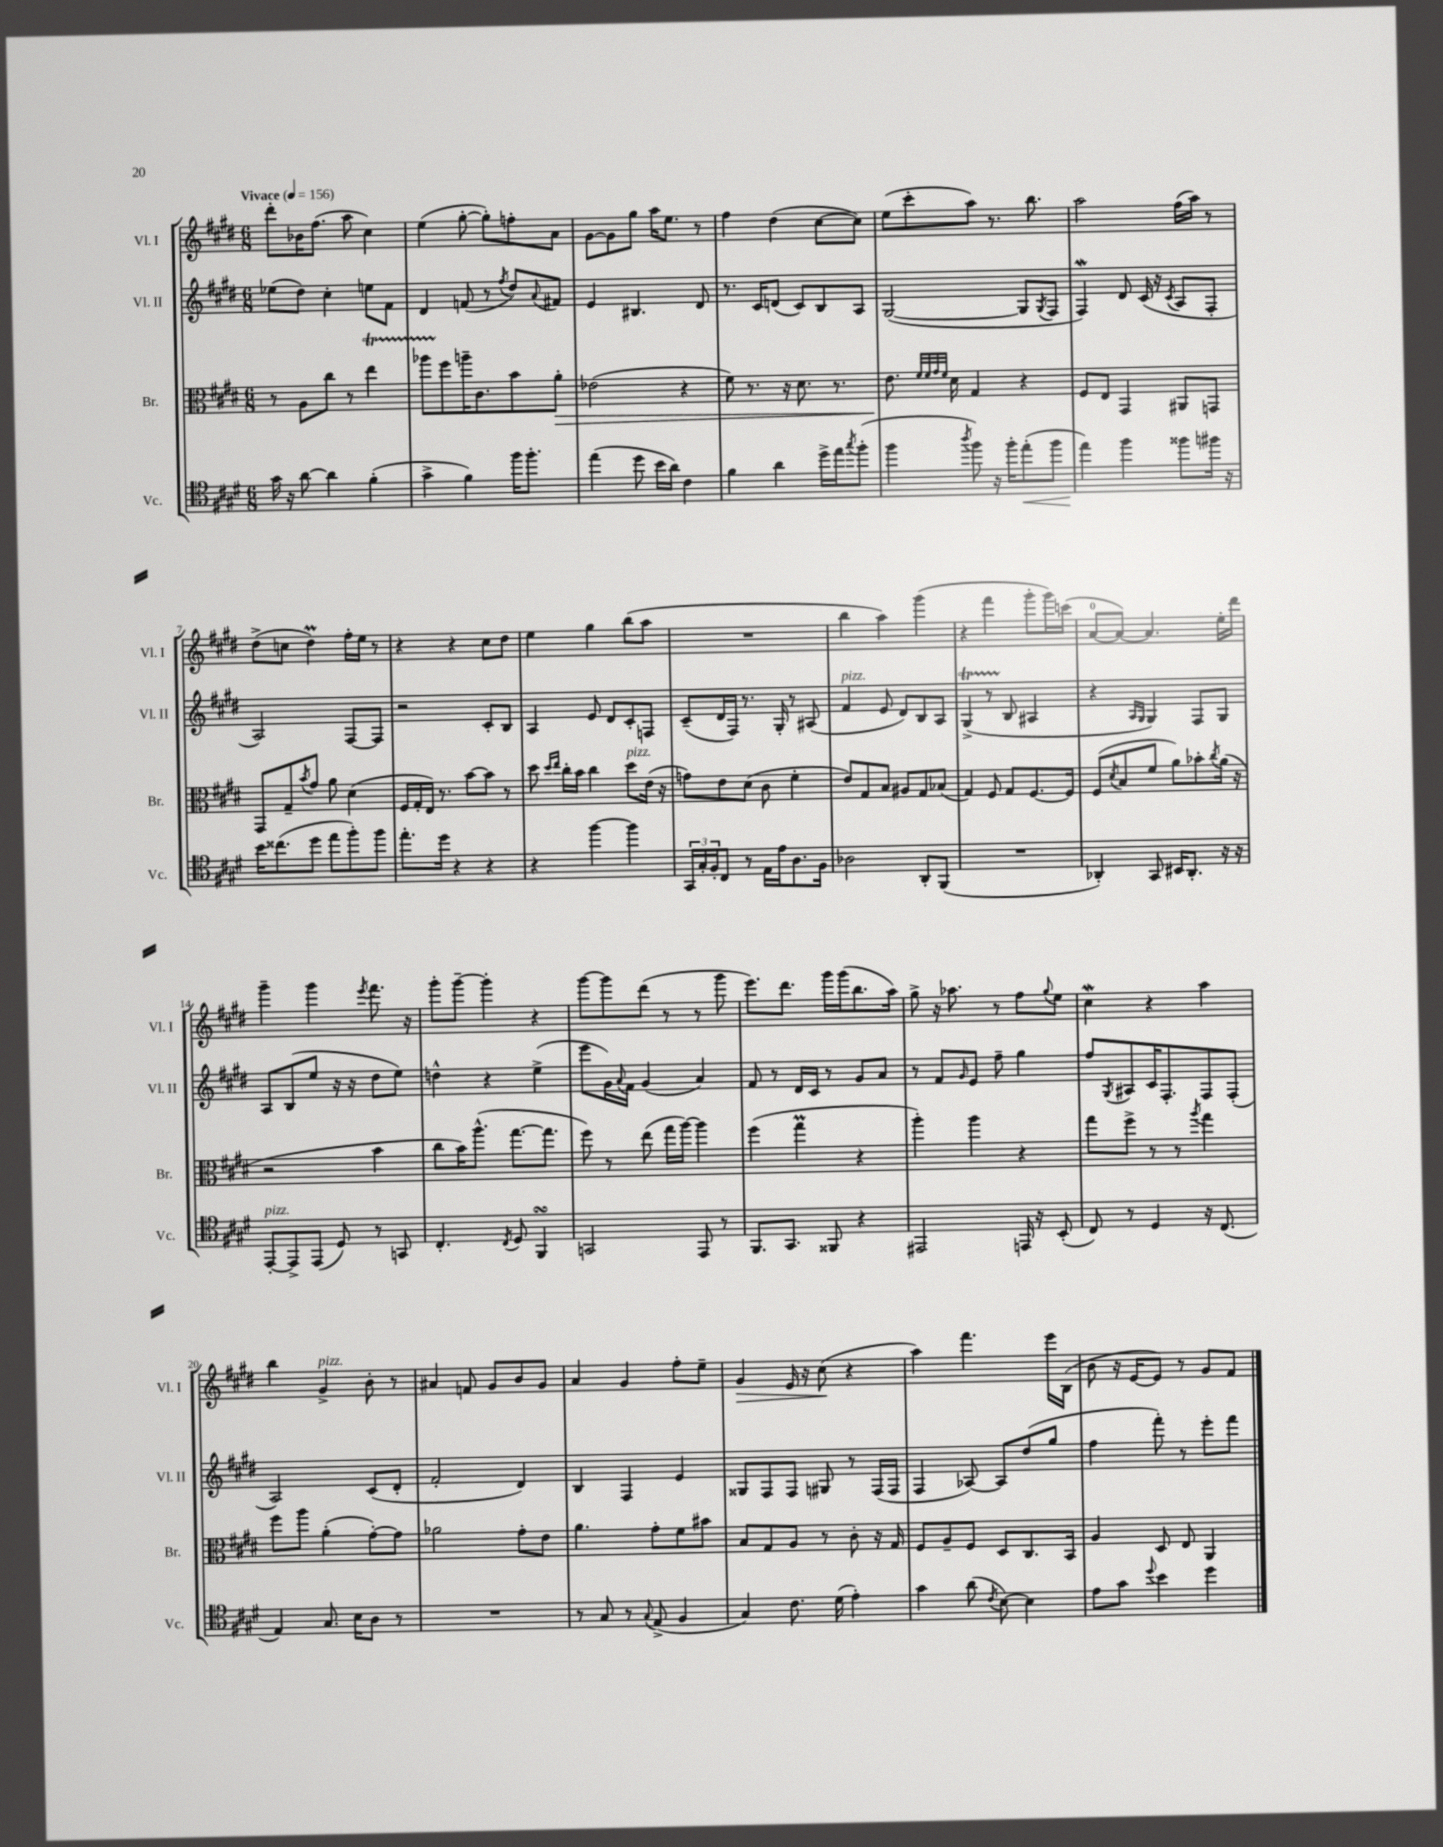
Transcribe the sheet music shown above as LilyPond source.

<<
\new StaffGroup <<
\new Staff = "s0" \with { instrumentName = "Vl. I" shortInstrumentName = "Vl. I" } {
    \clef treble \key e \major \numericTimeSignature \time 6/8 \tempo "Vivace" 4 = 156
    dis'''8-. bes'16 fis''8.( a''8 cis''4) |
    e''4( gis''8~-. gis''8-.) f''8-. a'8 |
    gis'8~ gis'8 gis''8 a''16 e''8. r8 |
    fis''4 dis''4( cis''8~ cis''8) |
    e''8( cis'''8-. a''8) r8. b''8. |
    a''2 fis''16( a''16) r8 |
    dis''8->( c''8 dis''4\prall) fis''16-. e''16 r8 |
    r4 r4 cis''8 dis''8 |
    e''4 gis''4 b''8( a''8 |
    R2. |
    b''4 a''4) gis'''4( |
    r4 fis'''4 gis'''8-. gis'''16) c'''16( |
    a'8-0~ a'8~) a'4. e''16-. dis'''16 |
    gis'''4-- gis'''4 \acciaccatura { e'''8 } fis'''8. r16 |
    gis'''8-. gis'''8~-- gis'''4-. r4 |
    gis'''8~ gis'''8 dis'''8( r8 r8 gis'''8 |
    e'''8.) dis'''8. gis'''16 gis'''16( b''8. a''16) |
    gis''8-> r16 aes''8. r8 fis''8 \appoggiatura { gis''8 } e''8 |
    cis''4\mordent r4 a''4 |
    b''4 gis'4->^\markup { \italic "pizz." } b'8-. r8 |
    ais'4 f'8 gis'8 b'8 gis'8 |
    a'4 gis'4 fis''8-. e''8-- |
    gis'4\> e'16 r16 cis''8\!( r4 |
    a''4) fis'''4. e'''16 b16( |
    b'8 r16 e'16~ e'8) r8 gis'8 fis'8 \bar "|." |
}
\new Staff = "s1" \with { instrumentName = "Vl. II" shortInstrumentName = "Vl. II" } {
    \clef treble \key e \major \numericTimeSignature \time 6/8
    ees''8( dis''8) cis''4-. e''8 fis'8 |
    dis'4 f'8( r8 \acciaccatura { fis''8 } dis''8) \appoggiatura { a'8 } fis'8 |
    e'4 bis4. dis'8 |
    r8. cis'16 d'8( cis'8) b8 a8 |
    gis2~( gis8 \acciaccatura { gis8 } fis8 |
    fis4\mordent) dis'8 cis'16( r16 \acciaccatura { cis'8 } a8 fis8-. |
    a2) fis8~ fis8 |
    r2 cis'8-. b8 |
    a4 e'8 dis'8 cis'8-. f8 |
    cis'8--( dis'16 fis16) r8. gis16-. r8 ais8( |
    fis'4^\markup { \italic "pizz." } e'8 dis'8) b8 a8 |
    gis4->\startTrillSpan( r8 b8\stopTrillSpan ais4 |
    r4 \grace { a16 gis16 } gis4) fis8 gis8 |
    a8 b8( e''8 r16 r16 dis''8 e''8) |
    d''4-^ r4 e''4->( |
    e'''8 gis'16) \appoggiatura { a'8 } fis'16 gis'4( a'4) |
    fis'8 r8 dis'16 cis'16 r8 gis'8 a'8 |
    r8 fis'8 \grace { gis'16 } e'8 fis''8-- gis''4 |
    fis''8 \acciaccatura { gis8 } ais8 cis'16 fis8.-. fis8 fis8-.( |
    a2) cis'8( dis'8-. |
    fis'2-. dis'4) |
    b4 fis4 e'4 |
    gisis8 fis8 fis8 gis8 r8 fis16( fis16 |
    fis4 aes8~) aes8 dis''8( gis''8 |
    fis''4 fis'''8-.) r8 e'''8-. fis'''8 \bar "|." |
}
\new Staff = "s2" \with { instrumentName = "Br." shortInstrumentName = "Br." } {
    \clef alto \key e \major \numericTimeSignature \time 6/8
    r8 a8 cis''8 r8 e''4\startTrillSpan |
    aes''8 fis''8\stopTrillSpan a''16-- cis'8. b'8 a'8-.\> |
    ees'2( r4 |
    fis'8) r8. r16 dis'8. r8. |
    e'8.\! \grace { fis'32 fis'32 gis'32 fis'32 } dis'16 gis4 r4 |
    fis8 e8 gis,4 ais,8 g,8 |
    gis,8 gis8-- \acciaccatura { b'8 } gis'8 a'8 dis'4( |
    fis16 gis16-. e16) r8. b'8~ b'8 r8 |
    dis''8 \grace { dis''16 e''16 } cis''16-. b'16 cis''4 dis''8^\markup { \italic "pizz." } e'16( r16 |
    g'8) e'8 dis'8( cis'8 fis'4-. |
    e'8) gis8 b8 ais8 gis8 bes8( |
    gis4) fis8 gis8 fis8.~ fis16 |
    fis8( \acciaccatura { dis'8 } b8 fis'8 a'8) bes'8-. \acciaccatura { cis''8 } a'16( r16 |
    r2 b'4 |
    cis''8 b'16) a''8.-^( gis''8.~ gis''8. |
    fis''8) r8 e''8( gis''16 a''16~) a''4 |
    fis''4( gis''4\prall r4 |
    a''4-.) a''4 r4 |
    gis''8 fis''8-> r8 r8 \acciaccatura { a''8 } gis''4 |
    fis''8 a''8 a'4-.( gis'8~-.) gis'8 |
    aes'2 gis'8-. e'8 |
    a'4. gis'8-. fis'8 bis'8 |
    b8 gis8 a8 r8 cis'8-. r16 gis16 |
    fis8 a8-- fis8 dis8 cis8. b,16 |
    a4 dis8 e8 a,4 \bar "|." |
}
\new Staff = "s3" \with { instrumentName = "Vc." shortInstrumentName = "Vc." } {
    \clef tenor \key e \major \numericTimeSignature \time 6/8
    gis'16 r16 a'8~ a'4 fis'4-.( |
    gis'4-> fis'4) fis''16 fis''8.-. |
    e''4( dis''8 b'16 a'16) cis'4 |
    fis'4 a'4 dis''16-> e''16 \acciaccatura { gis''8 } fis''8-.( |
    fis''4 \acciaccatura { a''8 } fis''8) r16 fis''16-. e''8-.\<( fis''8 |
    e''4\!) fis''4 fisis''8 fis''16 r16 |
    b'16 cisis''8.( dis''8 e''8 fis''8-.) fis''8 |
    e''8.-. dis''16 r4 r4 |
    r4 fis''4~ fis''4 |
    \tuplet 3/2 { gis,16 gis16-. fis16-. } cis8 r8 e16 e'16 a8. fis16 |
    aes2 a,8-. fis,8( |
    R2. |
    aes,4-.) gis,8 bis,16 aes,8.-. r16 r16 |
    e,8~-.^\markup { \italic "pizz." } e,8-> e,8( dis8) r8 g,8 |
    cis4.-. \acciaccatura { cis8 } dis8 fis,4\turn |
    g,2 e,8 r8 |
    fis,8. gis,8. fisis,8 r4 |
    eis,2 e,16 r16 b,8-.( |
    cis8) r8 dis4 r16 cis8.( |
    e4) gis8. b16 a8 r8 |
    R2. |
    r8 gis8 r8 \appoggiatura { gis8 } e8->( fis4 |
    gis4) cis'8. dis'16( e'4-.) |
    gis'4 a'8( \acciaccatura { cis'8 } b8~) b4 |
    e'8 gis'8 \appoggiatura { dis''8 } b'4 dis''4 \bar "|." |
}
>>
>>
